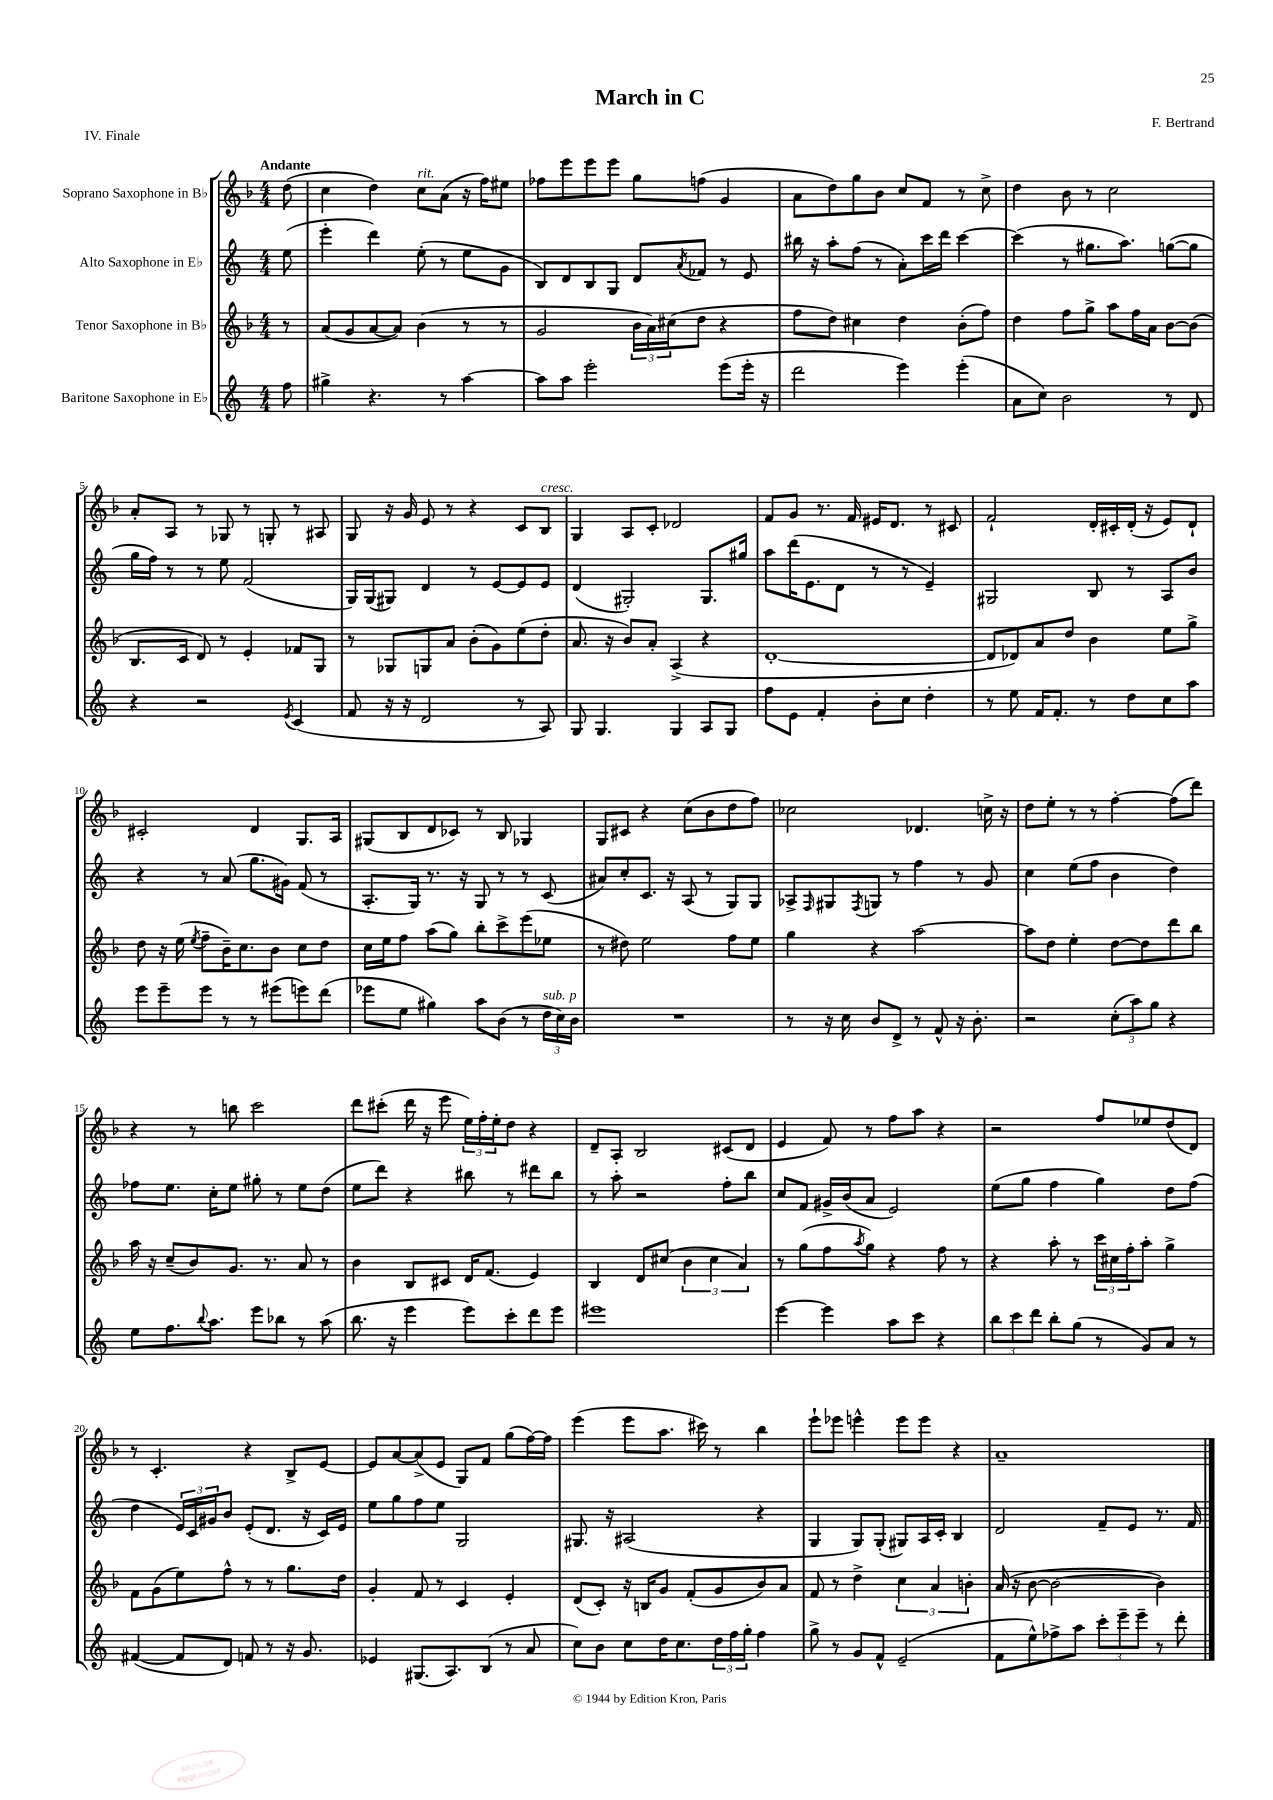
\header { title = "March in C" composer = "F. Bertrand" piece = "IV. Finale" }
<<
\new StaffGroup <<
\new Staff = "s0" \with { instrumentName = "Soprano Saxophone in Bb" } {
    \clef treble \key f \major \numericTimeSignature \time 4/4 \partial 8 \tempo "Andante"
    d''8( |
    c''4 d''4) c''8^\markup { \italic "rit." } a'8( r16 f''16) eis''8 |
    fes''8 e'''8 e'''8 e'''8 g''8 f''8( g'4 |
    a'8 d''8) g''8 bes'8 c''8 f'8 r8 c''8-> |
    d''4 bes'8 r8 c''2 |
    a'8-. a8 r8 ges8 r8 g8-. r8 ais8 |
    g8 r16 g'16 e'8 r8 r4 c'8 bes8^\markup { \italic "cresc." } |
    g4 a8 c'8-. des'2 |
    f'8 g'8 r8. f'16 eis'16 d'8. r8 cis'8 |
    f'2-! d'16-. cis'16-. d'16-.( r16 e'8) d'8-! |
    cis'2-. d'4 g8. a16 |
    gis8( bes8 d'8 ces'8) r8 bes8 ges4 |
    g8 cis'8 r4 c''8( bes'8 d''8 f''8) |
    ces''2 des'4. c''16-> r16 |
    d''8 e''8-. r8 r8 f''4~-. f''8( d'''8) |
    r4 r8 b''8 c'''2 |
    d'''8 cis'''8-.( d'''16 r16 e'''8 \tuplet 3/2 { e''16) f''16-. e''16-. } d''8 r4 |
    d'8-- a8-. bes2 cis'8( d'8 |
    e'4 f'8) r8 f''8 a''8 r4 |
    r2 f''8 ees''8 d''8( d'8) |
    r8 c'4.-. r4 bes8-> e'8~ |
    e'8 a'8~ a'8->( e'8 g8) f'8 g''8( f''16~) f''16 |
    e'''4( e'''8 a''8. cis'''16) r8 bes''4 |
    e'''8-! ees'''8 e'''4-^ e'''8 e'''8 r4 |
    a'1-- \bar "|." |
}
\new Staff = "s1" \with { instrumentName = "Alto Saxophone in Eb" } {
    \clef treble \key c \major \numericTimeSignature \time 4/4 \partial 8
    e''8( |
    e'''4-. d'''4) e''8-.( r8 e''8 g'8 |
    b8) d'8 b8 g8 d'8 \acciaccatura { a'8 } fes'8 r8 e'8 |
    bis''16 r16 a''8-. f''8( r8 a'8-.) c'''16 d'''16 c'''4~ |
    c'''4( r8 gis''8. a''8.) g''8~( g''8 |
    g''16 f''16) r8 r8 e''8 f'2( |
    g16) g16( gis8) d'4 r8 e'8~ e'8 e'8 |
    d'4( gis2-.) gis8. gis''16 |
    a''8 d'''16( e'8. d'8 r8 r8 e'4--) |
    gis2 b8 r8 a8 b'8 |
    r4 r8 a'8( g''8. gis'16) f'8( r8 |
    a8.-. g16) r8. r16 g8 r8 r8 c'8( |
    ais'8) c''8-. c'8. r16 a8( r8 g8) g8 |
    aes8-> \grace { f16 } gis8 \acciaccatura { f8 } g8 r8 f''4 r8 g'8 |
    c''4 e''8( f''8 b'4 d''4) |
    fes''8 e''8. c''16-. e''8 gis''8-. r8 e''8 d''8( |
    e''8 d'''8) r4 bis''8 r8 dis'''8 bis''8 |
    r8 a''8-. r2 f''8-. b''8 |
    c''8 f'8 gis'16-> b'16( a'8 e'2) |
    e''8( g''8 f''4 g''4) d''8 f''8( |
    d''4 \tuplet 3/2 { e'16) c'16 gis'16 } b'8 e'8-.( d'8. r16 c'16) e'16 |
    e''8 g''8 f''8 e''8 g2 |
    gis8. r16 ais2( r4 |
    g4 g8) g8-.( gis8) a16 c'16-. b4 |
    d'2 f'8-- e'8 r8. f'16 \bar "|." |
}
\new Staff = "s2" \with { instrumentName = "Tenor Saxophone in Bb" } {
    \clef treble \key f \major \numericTimeSignature \time 4/4 \partial 8
    r8 |
    a'8( g'8 a'8~ a'8) bes'4( r8 r8 |
    g'2 \tuplet 3/2 { bes'16 a'16) cis''16( } d''8 r4 |
    f''8 d''8) cis''4 d''4 bes'8-.( f''8) |
    d''4 f''8 g''8-> a''8 f''16 a'16 bes'8~ bes'8( |
    bes8. c'16 d'8) r8 e'4-. fes'8 g8 |
    r8 ges8 g8 a'8 bes'8-.( g'8) e''8( d''8-. |
    a'8. r16 bes'8) a'8-. a4->( r4 |
    d'1~-. |
    d'8 des'8) a'8 d''8 bes'4 e''8 g''8-> |
    d''8 r16 e''16( \acciaccatura { e''8 } f''8-- bes'16--) c''8. bes'8 c''8 d''8 |
    c''16 e''16 f''8 a''8( g''8) bes''8-. c'''8-> e'''8( ees''8 |
    r8 dis''8) e''2 f''8 e''8 |
    g''4 r4 a''2~ |
    a''8 d''8 e''4-. d''8~ d''8 d'''8 bes''8 |
    a''16 r16 c''8--( bes'8) g'8. r8. a'8 r8 |
    bes'4 bes8 cis'8 d'16 f'8.( e'4) |
    bes4 d'8 cis''8( \tuplet 3/2 { bes'4 cis''4 a'4) } |
    r8 g''8( f''8 \acciaccatura { a''8 } g''8) r4 f''8 r8 |
    r4 a''8-. r8 \tuplet 3/2 { c'''16 cis''16 f''16-. } a''8-. g''4-> |
    f'8 g'8( e''8) f''8-^ r8 r8 g''8. d''16 |
    g'4-. f'8 r8 c'4 e'4-. |
    d'8( c'8-.) r16 b16 g'8 f'8-.( g'8 bes'8) a'8 |
    f'8 r8 d''4-> \tuplet 3/2 { c''4 a'4 b'4-. } |
    a'16( r16 bes'8~ bes'2~ bes'4) \bar "|." |
}
\new Staff = "s3" \with { instrumentName = "Baritone Saxophone in Eb" } {
    \clef treble \key c \major \numericTimeSignature \time 4/4 \partial 8
    f''8 |
    gis''4-> r4. r8 a''4~ |
    a''8 a''8 e'''2-. e'''8( e'''16-. r16 |
    d'''2 e'''4) e'''4-.( |
    a'8 c''8) b'2 r8 d'8 |
    r4 r2 \acciaccatura { e'8 } c'4( |
    f'8 r16 r16 d'2 r8 a8) |
    g8 g4. g4 a8 g8 |
    f''8 e'8 f'4-. b'8-. c''8 d''4-. |
    r8 e''8 f'16 f'8.-. r8 d''8 c''8 a''8 |
    e'''8 e'''8-- e'''8 r8 r8 eis'''8( e'''8) d'''8( |
    ees'''8 e''8 gis''4) a''8 b'8( r8 \tuplet 3/2 { d''16^\markup { \italic "sub. p" } c''16) b'16 } |
    R1 |
    r8 r16 c''16 b'8 d'8-> r8 f'8-^ r16 b'8.-. |
    r2 \tuplet 3/2 { c''8-.( a''8) g''8 } r4 |
    e''8 f''8. \appoggiatura { b''8 } a''8. e'''8 bes''8 r8 a''8( |
    b''8. r16 e'''4 e'''8) c'''8-. d'''8 e'''8 |
    eis'''1 |
    e'''4~ e'''4 a''8 c'''8 r4 |
    \tuplet 3/2 { b''8 c'''8 d'''8 } b''8-. g''8( r8 g'8) a'8 r8 |
    fis'4~( fis'8 d'8) f'8 r8 r16 g'8. |
    ees'4 gis8.( a8.) b8( r8 a'8 |
    c''8) b'8 c''8 d''16 c''8. \tuplet 3/2 { d''16 f''16 g''16-. } f''4 |
    g''8-> r8 g'8 f'8-^ e'2--( |
    f'8 e''8-^) fes''8-> a''8 \tuplet 3/2 { c'''8-. e'''8-- e'''8-- } r8 d'''8-. \bar "|." |
}
>>
>>
